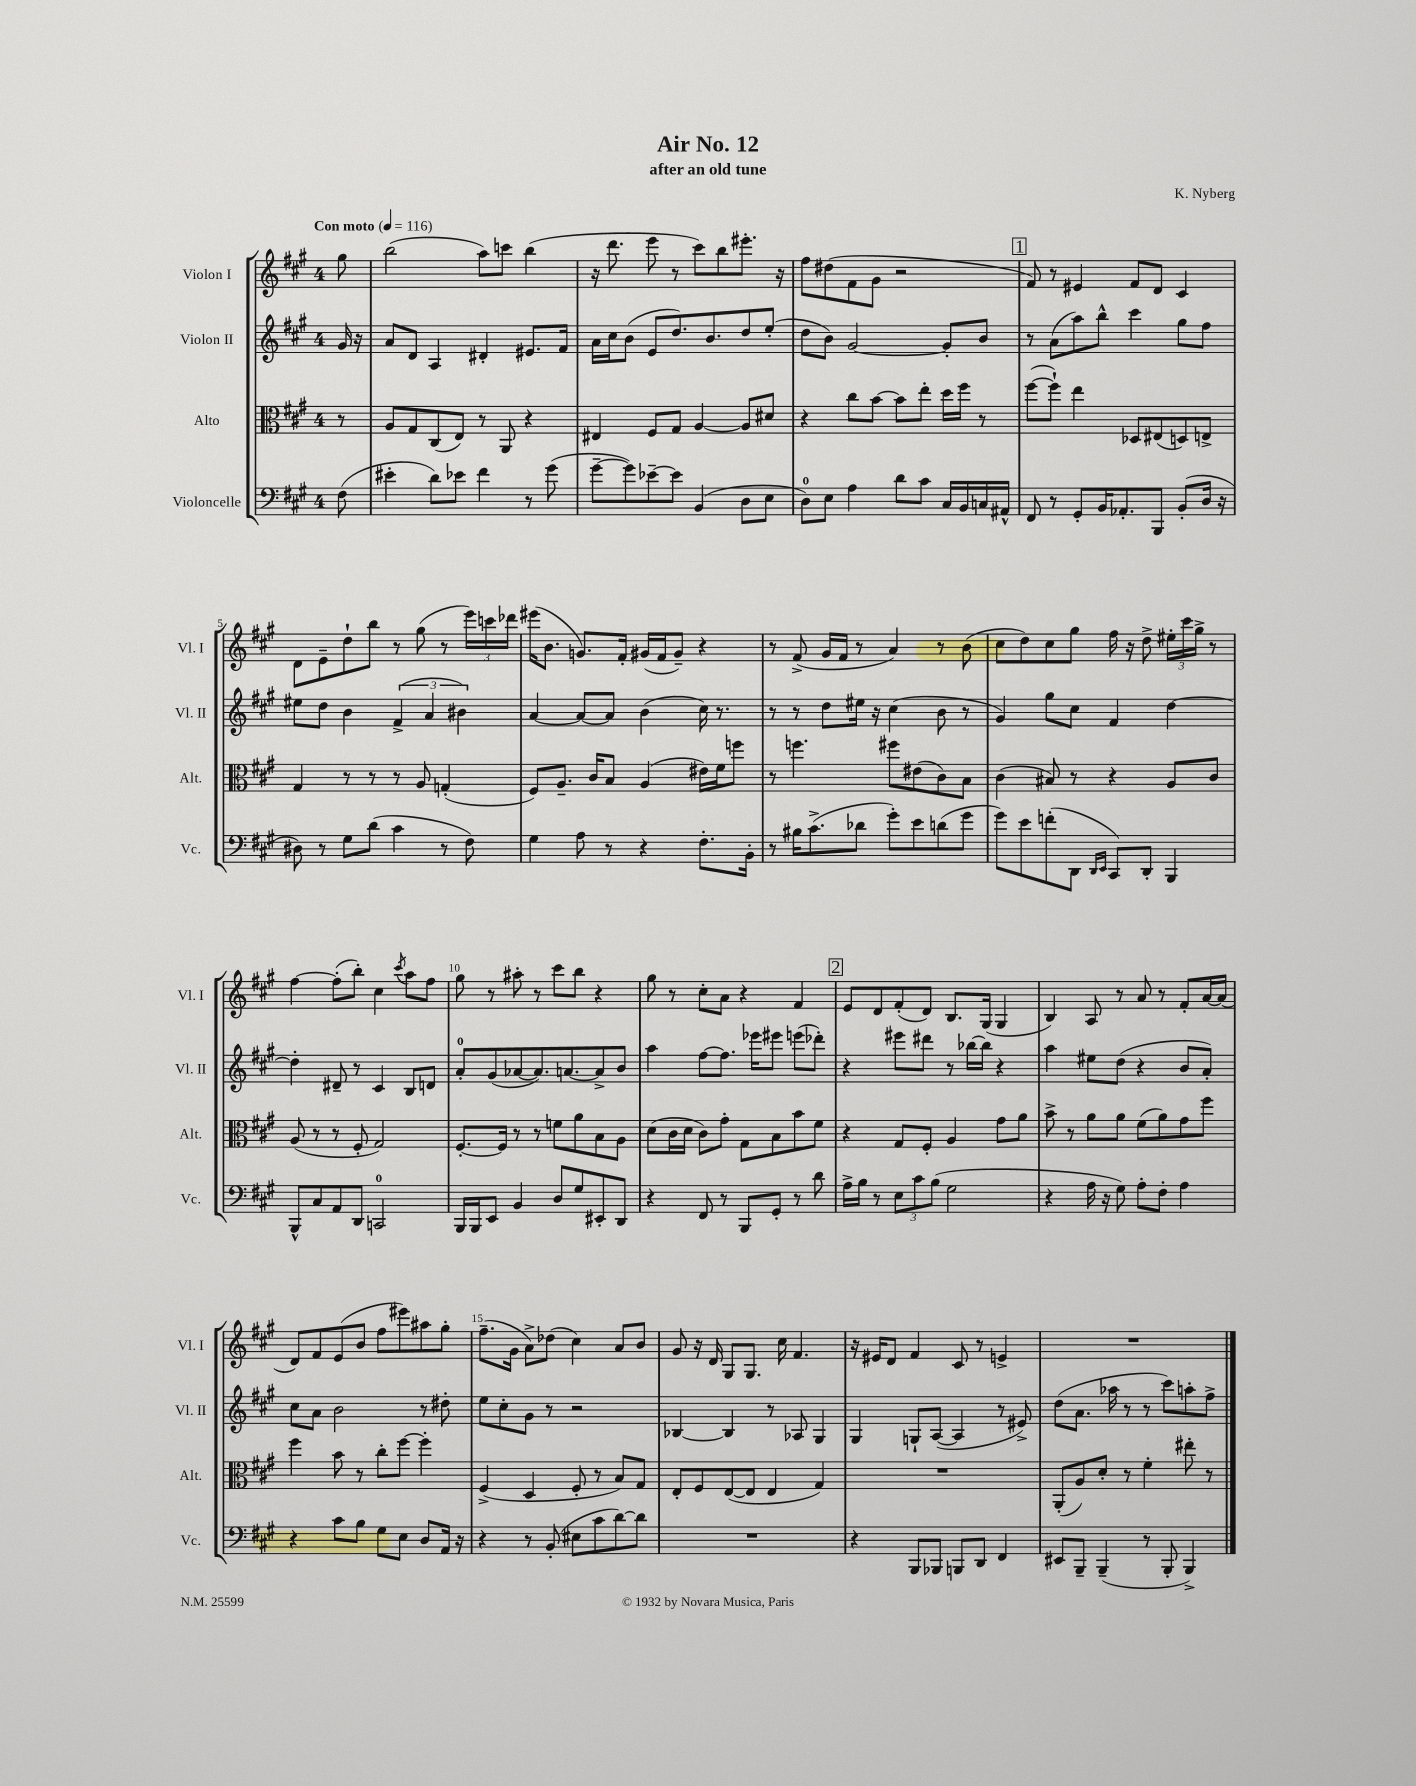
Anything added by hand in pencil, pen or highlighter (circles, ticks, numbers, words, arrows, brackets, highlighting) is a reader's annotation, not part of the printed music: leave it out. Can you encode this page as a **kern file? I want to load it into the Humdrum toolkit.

**kern	**kern	**kern	**kern
*staff4	*staff3	*staff2	*staff1
*clefF4	*clefC3	*clefG2	*clefG2
*k[f#c#g#]	*k[f#c#g#]	*k[f#c#g#]	*k[f#c#g#]
*M4/4	*M4/4	*M4/4	*M4/4
*MM116	*MM116	*MM116	*MM116
(8F#	8r	16g#	8gg#
.	.	16r	.
=	=	=	=
4e#'	8A	8a	(2bb
.	8G#	8d	.
8d)	(8C#	4A	.
8e-	8E)	.	.
4f#	8r	4d#'	8aa)
.	8AA	.	8ccc
8r	4r	8.e#	(4bb
(8g#	.	.	.
.	.	16f#	.
=	=	=	=
[8g#~	4E#	16a	16r
.	.	16cc#	8.ddd
8g#])	.	(8b	.
[8e-~	8F#	8e	8eee
8e-]	8G#	8.dd)	8r
(4BB	[4A	.	8ccc#)
.	.	8.b	.
.	.	.	8bb
8D	8A]	8dd	8.eee#'
8E	8d#	(8ee'	.
.	.	.	16r
=	=	=	=
8D)	4r	8dd	8ff#
8E	.	8b)	(8dd#
4A	8cc#	[2g#	8f#
.	[8b	.	8g#
8d	8b]	.	2r
8c#	8ee'	.	.
16C#	16dd	8g#']	.
16BB	16ff#	.	.
16C	8r	8b	.
16AA#^^	.	.	.
=	=	=	=
8FF#	([8ff#	8r	8f#)
8r	8ff#`])	(8a	8r
8GG#'	4ee	8aa)	4e#
16BB	.	8bb^^	.
8.AA-'	.	.	.
.	8D-	4ccc#	8f#
8BBB	(8E#	.	8d
(8BB'	8D)	8gg#	4c#
16D	8E^	8ff#	.
16r	.	.	.
=	=	=	=
8D#)	4G#	8ee#	8d
8r	.	8dd	8e~
8G#	8r	4b	8dd`
(8d	8r	.	8bb
4c#	8r	(6f#^	8r
.	8A	.	(8gg#
.	.	6a	.
8r	(4G'	.	8r
.	.	6b#)	.
8F#)	.	.	24eee)
.	.	.	24ccc
.	.	.	24ddd-
=	=	=	=
4G#	8F#)	[4a	(16eee#
.	.	.	8.b
.	8.A~	.	.
8A	.	8a_	8.g)
.	16c#	.	.
8r	8B	8a]	.
.	.	.	16f#'
4r	(4A	(4b	(16g#
.	.	.	16f#
.	.	.	8g#~)
8.F#'	16e#)	16cc#)	4r
.	16f#	8.r	.
.	8ff	.	.
16BB'	.	.	.
=	=	=	=
8r	8r	8r	8r
16B#	4.ff	8r	(8f#^
(8.c#^	.	.	.
.	.	8dd	16g#
.	.	.	16f#
8d-	.	16ee#	8r
.	.	16r	.
8g#')	8ff#	(4cc#	4a)
8e	(8e#	.	.
(8d	8c#)	8b	8r
8g#	8B	8r	(8b
=	=	=	=
8g#)	(4c#	4g#)	8cc#
8e	.	.	8dd)
(8f'	8B#)	8gg#	8cc#
8DD	8r	8cc#	8gg#
16qqDD	.	.	.
16qqEE	.	.	.
8CC#)	4r	4f#	16ff#
.	.	.	16r
8DD'	.	.	8dd^
4BBB	8A	[4dd	24ee#'
.	.	.	24ccc#
.	.	.	24gg#^
.	8c#	.	8r
=	=	=	=
8BBB^^	(8A	4dd']	[4ff#
8C#	8r	.	.
8AA	8r	8d#~	(8ff#']
8DD	8F#'	8r	8bb')
2CC	2G#)	4c#	4cc#
.	.	.	8qccc#
.	.	8B	8aa
.	.	8d	8ff#
=	=	=	=
16BBB	[8.F#'	8a'	8gg#
16BBB	.	.	.
8EE	.	(8g#	8r
.	16F#]	.	.
4BB	8r	[8a-	8aa#'
.	8r	8.a-])	8r
8D	8f	.	8ccc#
.	.	[8.a	.
8G#	8a	.	8bb
8EE#'	8B	8a^]	4r
8DD	8A	8b	.
=	=	=	=
4r	(8d	4aa	8gg#
.	16c#	.	8r
.	16d	.	.
8FF#	8c#)	[8ff#	8cc#'
8r	8g#'	8.ff#]	8a
8BBB	8G#	.	4r
.	.	16eee-	.
8GG#'	8B	8eee#	.
8r	8b	(8eee	4f#
8d	8f#	8ddd-')	.
=	=	=	=
16A^	4r	4r	8e
16B	.	.	.
8r	.	.	8d
12E	8G#	8eee#	(8f#'
12c#	.	.	.
.	8F#'	8ddd#	8d)
(12B	.	.	.
2G#	4A	8r	8.B
.	.	[16bb-	.
.	.	16bb-]	(16G#
.	8g#	4r	4G#
.	8a	.	.
=	=	=	=
4r	8b^	4aa	4B)
.	8r	.	.
16A	8a	8ee#	8A
16r	.	.	.
8G#)	8a	(8dd	8r
8A'	(8f#	4r	8a
8F#'	8a)	.	8r
4A	8g#	8b	8f#'
.	8ff#	8a')	[16a
.	.	.	(16a]
=	=	=	=
4r	4ff#	8cc#	8d)
.	.	8a	8f#
8c#	8b	2b	(8e
8B	8r	.	8b
8G#	8cc#'	.	8ff#
8E	[8ff#	.	8eee#)
8D	4ff#']	8r	8aa#
16AA	.	8dd#'	8gg#'
16r	.	.	.
=	=	=	=
4r	(4F#^	8ee	(8.ff#~
.	.	8cc#'	.
.	.	.	16g#
8r	4D	8g#	8a^)
(8BB'	.	8r	(8dd-
8E#	8F#'	2r	4cc#)
8c#	8r	.	.
[8d)	8B)	.	8a
8d]	8G#	.	8b
=	=	=	=
1r	8E'	[4B-	8g#
.	8F#	.	16r
.	.	.	16d
.	([8E	4B-]	8G#
.	8E]	.	8.G#
.	4E	8r	.
.	.	.	16cc#
.	.	8A-	4.f#
.	4G#)	4G#	.
=	=	=	=
4r	1r	4G#	16r
.	.	.	16e#
.	.	.	8d
8BBB	.	8G`	4f#
8BBB-	.	([8A	.
8BBB	.	4A]	8c#
8DD	.	.	8r
4FF#	.	8r	4e^
.	.	8e#^)	.
=	=	=	=
8EE#	(8AA'	(8dd	1r
8BBB~	8A)	8.a	.
(4BBB~	8d'	.	.
.	.	16aa-	.
.	8r	8r	.
8r	4f#'	8r	.
8BBB'	.	8ccc#)	.
4BBB^)	8ee#'	8aa'	.
.	8r	8ff#^	.
==	==	==	==
*-	*-	*-	*-
